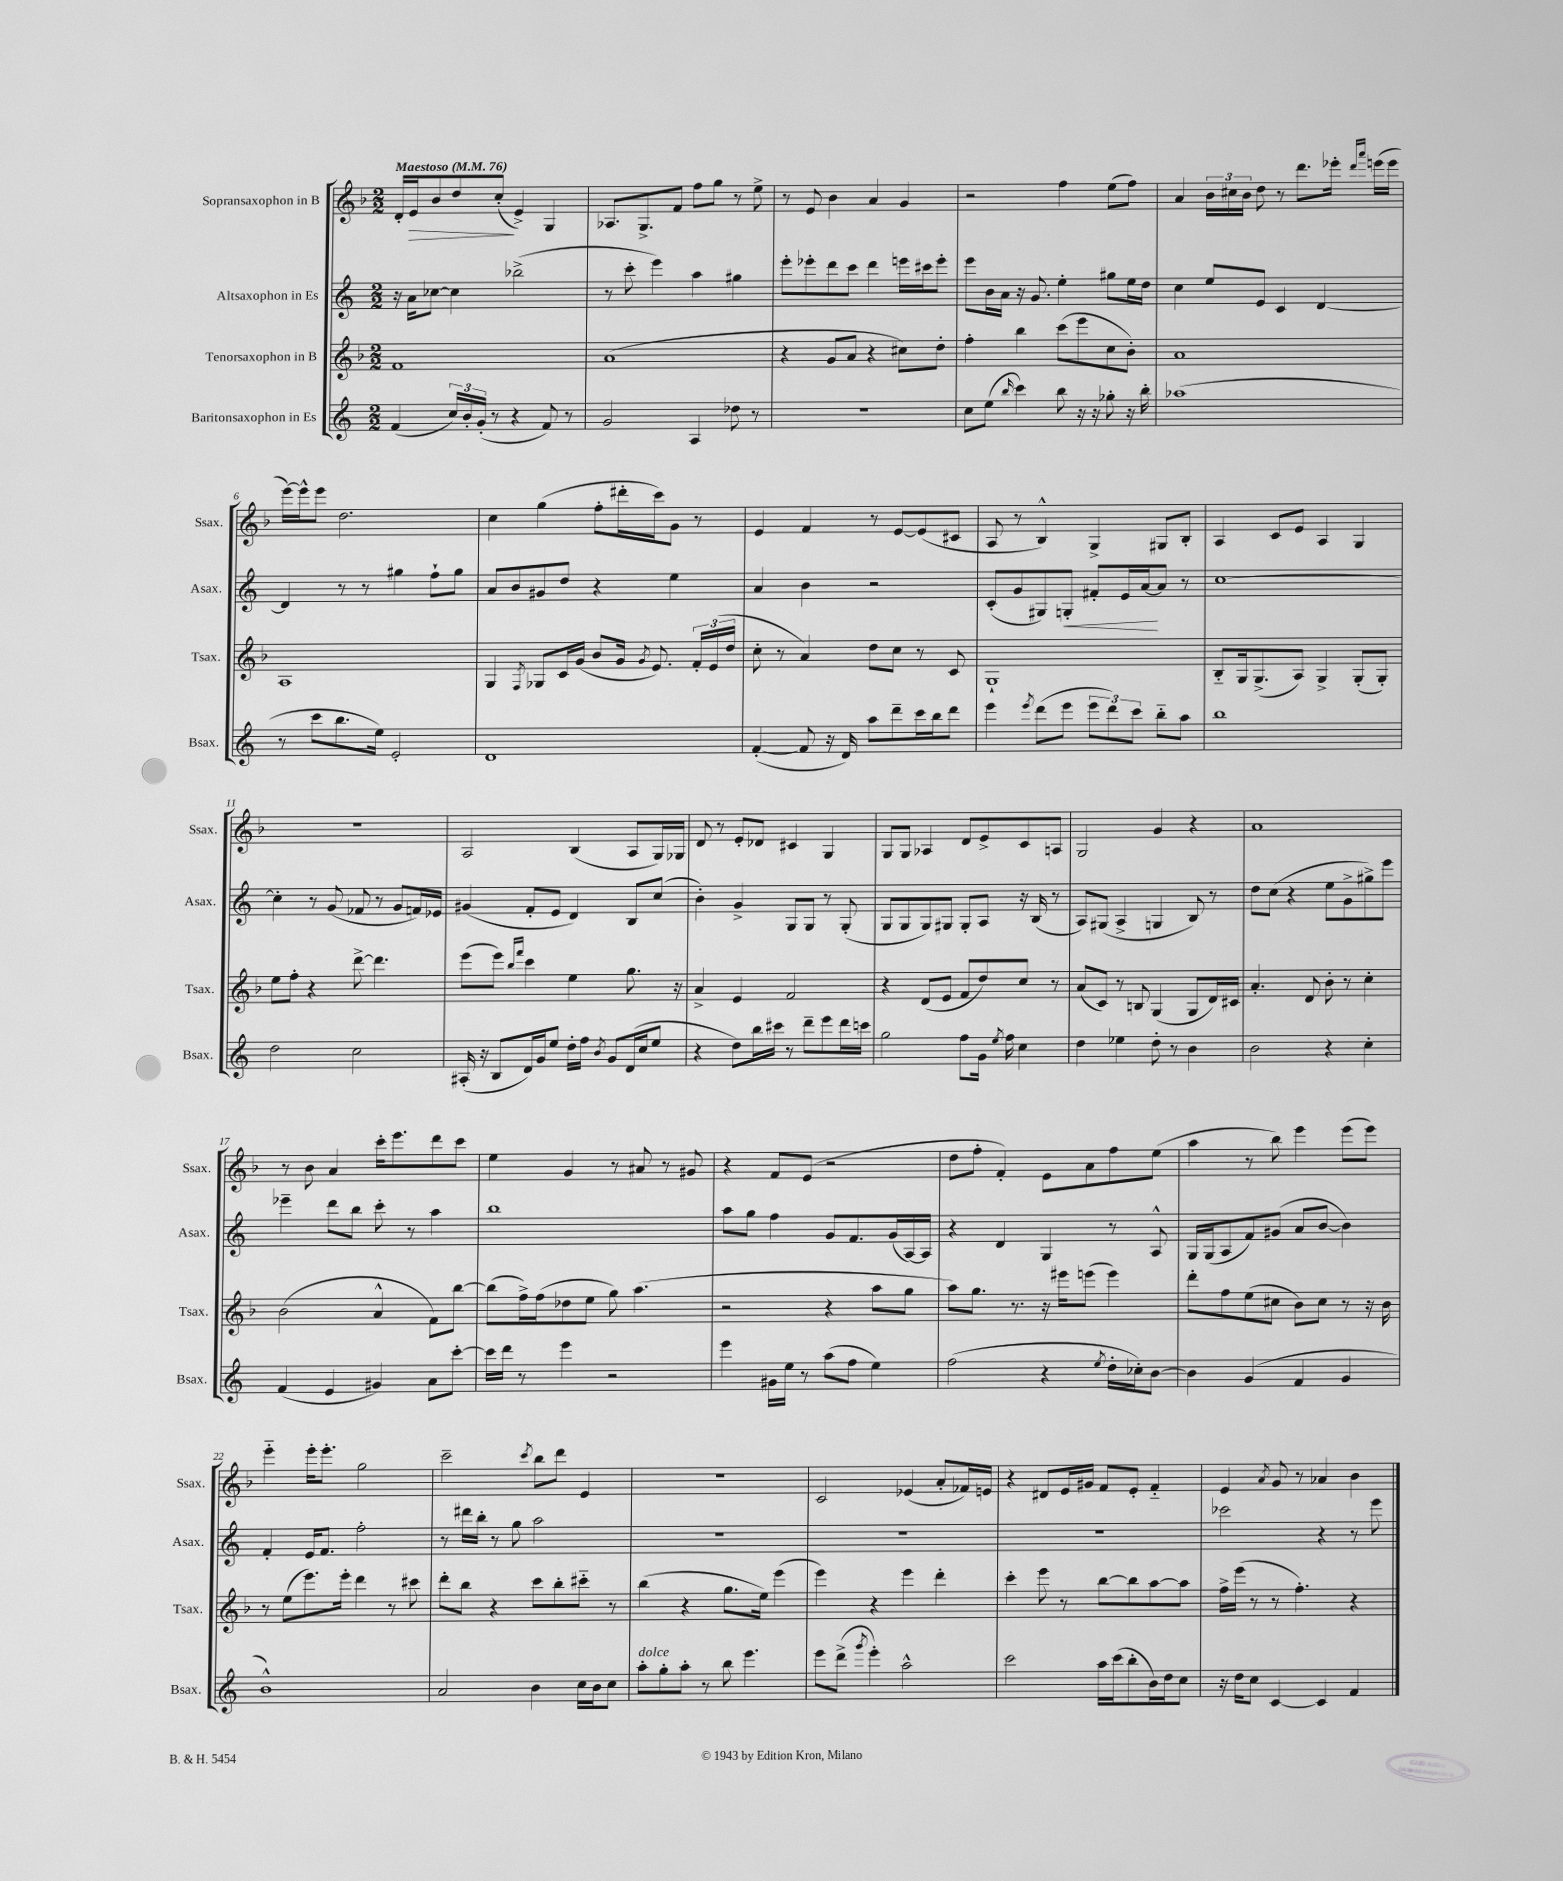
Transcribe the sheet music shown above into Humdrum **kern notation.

**kern	**kern	**kern	**dynam	**kern	**dynam
*part4	*part3	*part2	*part2	*part1	*part1
*staff4	*staff3	*staff2	*staff2	*staff1	*staff1
*I"Baritonsaxophon in Es	*I"Tenorsaxophon in B	*I"Altsaxophon in Es	*	*I"Sopransaxophon in B	*
*I'Bsax.	*I'Tsax.	*I'Asax.	*	*I'Ssax.	*
*clefG2	*clefG2	*clefG2	*	*clefG2	*
*k[]	*k[b-]	*k[]	*	*k[b-]	*
*M2/2	*M2/2	*M2/2	*	*M2/2	*
*MM76	*MM76	*MM76	*	*MM76	*
=1	=1	=1	=1	=1	=1
!	!	!	!	!LO:TX:a:B:t=Maestoso	!
(4f/	1f	16r	.	16d'/LL	.
!	!	!	!	!	!LO:HP:b
.	.	16a\KL	.	16e/J	>
.	.	[8cc-X\J	.	8b-/	.
24cc/LL)	.	4cc-\]	.	8dd/	.
24b'/	.	.	.	.	.
(24g'/JJ	.	.	.	.	.
8r	.	.	.	(8cc'/J	.
4r	.	(2bb-X^\	.	4e^/)	]
8f/)	.	.	.	4G/	.
8r	.	.	.	.	.
=2	=2	=2	=2	=2	=2
2g/	(1a	8r	.	8.A-X/L	.
.	.	8ccc'\	.	.	.
.	.	.	.	8.G^/	.
.	.	4eee\)	.	.	.
.	.	.	.	8f/J	.
4A/	.	4aa\	.	8ff\L	.
.	.	.	.	8gg\J	.
8dd-X\	.	4gg#X\	.	8r	.
8r	.	.	.	8ee^\	.
=3	=3	=3	=3	=3	=3
1r	4r	8eee'\L	.	8r	.
.	.	8eee-X'\	.	8e/	.
.	8g/L	8ddd\	.	4b-\	.
.	8a/J	8ccc\J	.	.	.
.	4r	4ddd\	.	4a/	.
.	8cc#X\L)	16eeen\LL	.	4g/	.
.	.	16ccc#X\J	.	.	.
.	8dd'\J	8eee'\J	.	.	.
=4	=4	=4	=4	=4	=4
8cc\L	4ff'\	8eee\L	.	2r	.
(8ee\J	.	16b\L	.	.	.
.	.	16a\JJ	.	.	.
16qqbb/	.	.	.	.	.
4ccc\)	4bb-\	16r	.	.	.
.	.	8.g/	.	.	.
8bb\	(8ccc\L	4ee'\	.	4ff\	.
16r	8eee\	.	.	.	.
16r	.	.	.	.	.
8gg-X'\	8cc\	8gg#X\L	.	(8ee\L	.
16r	8b-'\J)	16ee\L	.	8ff\J)	.
16bb'\	.	16dd\JJ	.	.	.
=5	=5	=5	=5	=5	=5
(1aa-X	1a	4cc\	.	4a/	.
.	.	8ee/L	.	24b-\LL	.
.	.	.	.	24cc#X\	.
.	.	.	.	24b-\JJ	.
.	.	8e/J	.	8dd\	.
.	.	4c/	.	8r	.
.	.	.	.	8.ddd\L	.
.	.	[4d/	.	.	.
.	.	.	.	16eee-X'\Jk	.
.	.	.	.	16qqddd/LL	.
.	.	.	.	16qqaaa/JJ	.
.	.	.	.	(16eeen\LL	.
.	.	.	.	16eee\JJ	.
!!LO:LB:g=z
=6	=6	=6	=6	=6	=6
8r	1A	4d/]	.	[16eee\LL)	.
.	.	.	.	16eee^^\J]	.
8ccc\L	.	.	.	8eee\J	.
8.bb\	.	8r	.	2.dd\	.
.	.	8r	.	.	.
16ee\Jk)	.	.	.	.	.
2e'/	.	4gg#X\	.	.	.
.	.	8ff`\L	.	.	.
.	.	8gg#\J	.	.	.
=7	=7	=7	=7	=7	=7
1d	4G/	8a/L	.	4cc\	.
.	.	8b/	.	.	.
.	8qF/	.	.	.	.
.	8G-X/L	8g#X/	.	(4gg\	.
.	16c/L	8dd/J	.	.	.
.	(16g/JJ	.	.	.	.
.	8b-/L	4r	.	8ff'\L	.
.	16g/Jk	.	.	16ddd#X'\L	.
.	8qg/	.	.	.	.
.	8.e/)	.	.	16ccc\J)	.
.	.	4ee\	.	8g\J	.
.	24f'/LL	.	.	8r	.
.	(24e/	.	.	.	.
.	24dd/JJ	.	.	.	.
=8	=8	=8	=8	=8	=8
([4f'/	8cc'\	4a/	.	4e/	.
.	8r	.	.	.	.
8f/]	4a/)	4b\	.	4f/	.
16r	.	.	.	.	.
16d/)	.	.	.	.	.
8aa\L	8dd\L	2r	.	8r	.
8ddd~\	8cc\J	.	.	[8e/L	.
16ccc\L	8r	.	.	(8e/]	.
16bb\J	.	.	.	.	.
8ddd\J	8c/	.	.	8c#X/J	.
=9	=9	=9	=9	=9	=9
4eee\	1G`	(8c'/L	.	8A/	.
.	.	8g/	.	8r	.
8qeee/	.	.	.	.	.
(8ddd\L	.	8G#X/)	.	4B-^^/)	.
!	!	!	!LO:HP:b	!	!
8eee\J	.	8Gn'/J	<	.	.
12eee\L	.	8f#X'/L	.	4G^/	.
12ddd\)	.	.	.	.	.
.	.	16e/L	.	.	.
12ccc\J	.	.	.	.	.
.	.	[16a/J	.	.	.
8bb\L	.	8a/J]	[	8G#X/L	.
8aa\J	.	8r	.	8B-'/J	.
=10	=10	=10	=10	=10	=10
1bb	8B-/L	[1cc	.	4A/	.
.	16G/k	.	.	.	.
.	(8.G^/	.	.	.	.
.	.	.	.	8c/L	.
.	8A/J)	.	.	8e/J	.
.	4G^/	.	.	4A/	.
.	(8G'/L	.	.	4G/	.
.	8G'/J)	.	.	.	.
!!LO:LB:g=z
=11	=11	=11	=11	=11	=11
2dd\	8ee\L	4cc'\]	.	1r	.
.	8ff'\J	.	.	.	.
.	4r	8r	.	.	.
.	.	(8g/	.	.	.
2cc\	[8ddd^\	8f-X/	.	.	.
.	4.ddd\]	8r	.	.	.
.	.	8g/L	.	.	.
.	.	16fn/L)	.	.	.
.	.	16e-X/JJ	.	.	.
=12	=12	=12	=12	=12	=12
(16A#X'/	(8eee\L	(4g#X/	.	2A/	.
16r	.	.	.	.	.
8B/L	8eee\J)	.	.	.	.
.	16qqbb-/LL	.	.	.	.
.	16qqfff/JJ	.	.	.	.
16d/L)	4ccc\	8f'/L	.	.	.
16g/J	.	.	.	.	.
8ee/J	.	8e/J	.	.	.
16dd'\LL	4ee\	4d/)	.	(4B-/	.
16ff\JJ	.	.	.	.	.
8qb/	.	.	.	.	.
8g/L	.	.	.	.	.
(16d/L	8.gg\	8B/L	.	8A/L	.
16cc/J	.	.	.	.	.
8ee/J	.	(8cc/J	.	16G/L)	.
.	16r	.	.	16G-X/JJ	.
=13	=13	=13	=13	=13	=13
4r	4a^/	4b'\)	.	8d/	.
.	.	.	.	8r	.
8dd\L)	4e/	4g^/	.	8e'/L	.
16bb\L	.	.	.	8d-X/J	.
16ccc#X\JJ	.	.	.	.	.
8r	2f/	8G/L	.	4c#X/	.
8ddd~\L	.	8G/J	.	.	.
8eee\	.	8r	.	4G/	.
16ddd\L	.	(8G'/	.	.	.
16cccn\JJ	.	.	.	.	.
=14	=14	=14	=14	=14	=14
2gg\	4r	8G/L	.	8G/L	.
.	.	8G/	.	8G/J	.
.	(8d/L	8G/)	.	4A-X/	.
.	8e/J	8G#X/J	.	.	.
8ff\L	8f/L	8G#'/L	.	8d/L	.
16g\Jk	8dd/)	8A/J	.	8e^/	.
8qee/	.	.	.	.	.
16ff\	.	.	.	.	.
4cc\	8cc/J	16r	.	8c/	.
.	.	(16B/	.	.	.
.	8r	8r	.	8An/J	.
=15	=15	=15	=15	=15	=15
4dd\	(8a/L	8A/L)	.	2G/	.
.	8c/J)	(8G#X/J	.	.	.
4ee-X\	8r	4A^/	.	.	.
.	8Bn/	.	.	.	.
8dd'\	(4G/	4Gn/	.	4g/	.
8r	.	.	.	.	.
4b\	8G/L	8B/)	.	4r	.
.	16d/L)	8r	.	.	.
.	16c#X/JJ	.	.	.	.
=16	=16	=16	=16	=16	=16
2b\	4.a'/	8dd\L	.	1a	.
.	.	(8cc\J	.	.	.
.	.	4r	.	.	.
.	8d/	.	.	.	.
4r	8b-'\	8ee\L	.	.	.
.	8r	8g^\	.	.	.
4cc'\	4cc'\	8gg#X^\)	.	.	.
.	.	8eee\J	.	.	.
!!LO:LB:g=z
=17	=17	=17	=17	=17	=17
(4f/	(2b-\	4eee-X~\	.	8r	.
.	.	.	.	8b-\	.
4e/	.	8ddd\L	.	4a/	.
.	.	8bb\J	.	.	.
4g#X/)	4a^^/	8ccc'\	.	16ccc'\KL	.
.	.	.	.	8.eee\	.
.	.	8r	.	.	.
8a\L	8f\L)	4aa\	.	8ddd\	.
[8ccc'\J	[8bb-\J	.	.	8ccc\J	.
=18	=18	=18	=18	=18	=18
16ccc\LL]	(8bb-\L]	1bb	.	4ee\	.
16ddd\JJ	.	.	.	.	.
8r	16ff^\L)	.	.	.	.
.	(16ff\J	.	.	.	.
4eee\	8dd-X\	.	.	4g/	.
.	8ee\J	.	.	.	.
2r	8gg\)	.	.	8r	.
.	(4.aa\	.	.	8a#X/	.
.	.	.	.	8r	.
.	.	.	.	8g#X/	.
=19	=19	=19	=19	=19	=19
4eee\	2r	8aa\L	.	4r	.
.	.	8gg\J	.	.	.
16g#X\LL	.	4ff\	.	8f/L	.
16ee\JJ	.	.	.	.	.
8r	.	.	.	(8e/J	.
(8aa\L	4r	8g/L	.	2r	.
8ff\J	.	8.f/	.	.	.
4ee\)	8aa\L	.	.	.	.
.	.	(16g/L	.	.	.
.	8gg\J	[16A/)	.	.	.
.	.	16A/JJ]	.	.	.
=20	=20	=20	=20	=20	=20
(2ff\	8aa\L)	4r	.	8dd\L	.
.	8.gg\J	.	.	8ff'\J	.
.	.	4d/	.	4f'/)	.
.	8.r	.	.	.	.
4r	16r	4G/	.	8e\L	.
.	16eee#X\KL	.	.	.	.
.	(8eeen\J	.	.	8a\	.
8qee/	.	.	.	.	.
16dd'\LL	4eee\)	8r	.	8ff\	.
16cc-X'\J)	.	.	.	.	.
[8b\J	.	8A^^/	.	(8ee\J	.
=21	=21	=21	=21	=21	=21
4b\]	8ddd'\L	16G/LL	.	4aa\	.
.	.	(16G/J	.	.	.
.	8ff\	8A/	.	.	.
(4g/	(8ee\	8f/)	.	8r	.
.	8cc#X\J	(8g#X/J	.	8bb-\)	.
4f/	8b-\L)	8a/L	.	4eee\	.
.	8cc#\J	[8b/J	.	.	.
4g/	8r	4b\])	.	(8eee\L	.
.	16r	.	.	8eee\J)	.
.	16b-\	.	.	.	.
!!LO:LB:g=z
=22	=22	=22	=22	=22	=22
1b^^)	8r	4f'/	.	4eee\	.
.	(8ee\L	.	.	.	.
.	8.eee\)	16e/KL	.	16eee'\KL	.
.	.	8.f/J	.	8.eee'\J	.
.	16eee'\Jk	.	.	.	.
.	4ddd\	2ff'\	.	2gg\	.
.	8r	.	.	.	.
.	8ccc#X\	.	.	.	.
=23	=23	=23	=23	=23	=23
2a/	8ddd'\L	8r	.	2ccc~\	.
.	8bb-\J	16ddd#X\LL	.	.	.
.	.	16bb'\JJ	.	.	.
.	4r	8r	.	.	.
.	.	8gg\	.	.	.
.	.	.	.	8qccc/	.
4b\	8ccc\L	2aa\	.	8bb-\L	.
.	8bb-'\	.	.	8ddd\J	.
16cc\LL	8ccc#X\J	.	.	4e/	.
16b\J	.	.	.	.	.
8cc\J	8r	.	.	.	.
=24	=24	=24	=24	=24	=24
!LO:TX:a:i:t=dolce	!	!	!	!	!
8aa'\L	(4bb-\	1r	.	1r	.
8gg'\	.	.	.	.	.
8aa'\J	4r	.	.	.	.
8r	.	.	.	.	.
8bb\	8.gg\L	.	.	.	.
4.eee\	.	.	.	.	.
.	16ee\Jk)	.	.	.	.
.	(4eee\	.	.	.	.
=25	=25	=25	=25	=25	=25
8eee\L	4eee\)	1r	.	2c/	.
(8ddd^\J	.	.	.	.	.
8qggg/	.	.	.	.	.
4eee'\)	4r	.	.	.	.
2aa^^\	4eee\	.	.	(4e-X/	.
.	4ddd'\	.	.	8a'/L	.
.	.	.	.	16f-X/L)	.
.	.	.	.	16en/JJ	.
=26	=26	=26	=26	=26	=26
2ccc\	4ccc'\	1r	.	4r	.
.	8eee\	.	.	8d#X/L	.
.	8r	.	.	16e/L	.
.	.	.	.	16g#X/JJ	.
16aa\LL	[8bb-\L	.	.	8f/L	.
(16ccc\J	.	.	.	.	.
8bb'\	8bb-\]	.	.	8e'/J	.
16b\L)	[8aa\	.	.	4f/	.
16dd\J	.	.	.	.	.
8cc\J	8aa\J]	.	.	.	.
=27	=27	=27	=27	=27	=27
16r	16ff^\LL	2ccc-X\	.	4e/	.
16dd\KL	(16eee\JJ	.	.	.	.
8cc\J	8r	.	.	.	.
.	.	.	.	8qa/	.
[4c/	8r	.	.	8g/	.
.	4.ff'\)	.	.	8r	.
4c/]	.	4r	.	4a-X/	.
4f/	4r	8r	.	4b-\	.
.	.	8eee\	.	.	.
==	==	==	==	==	==
*-	*-	*-	*-	*-	*-
